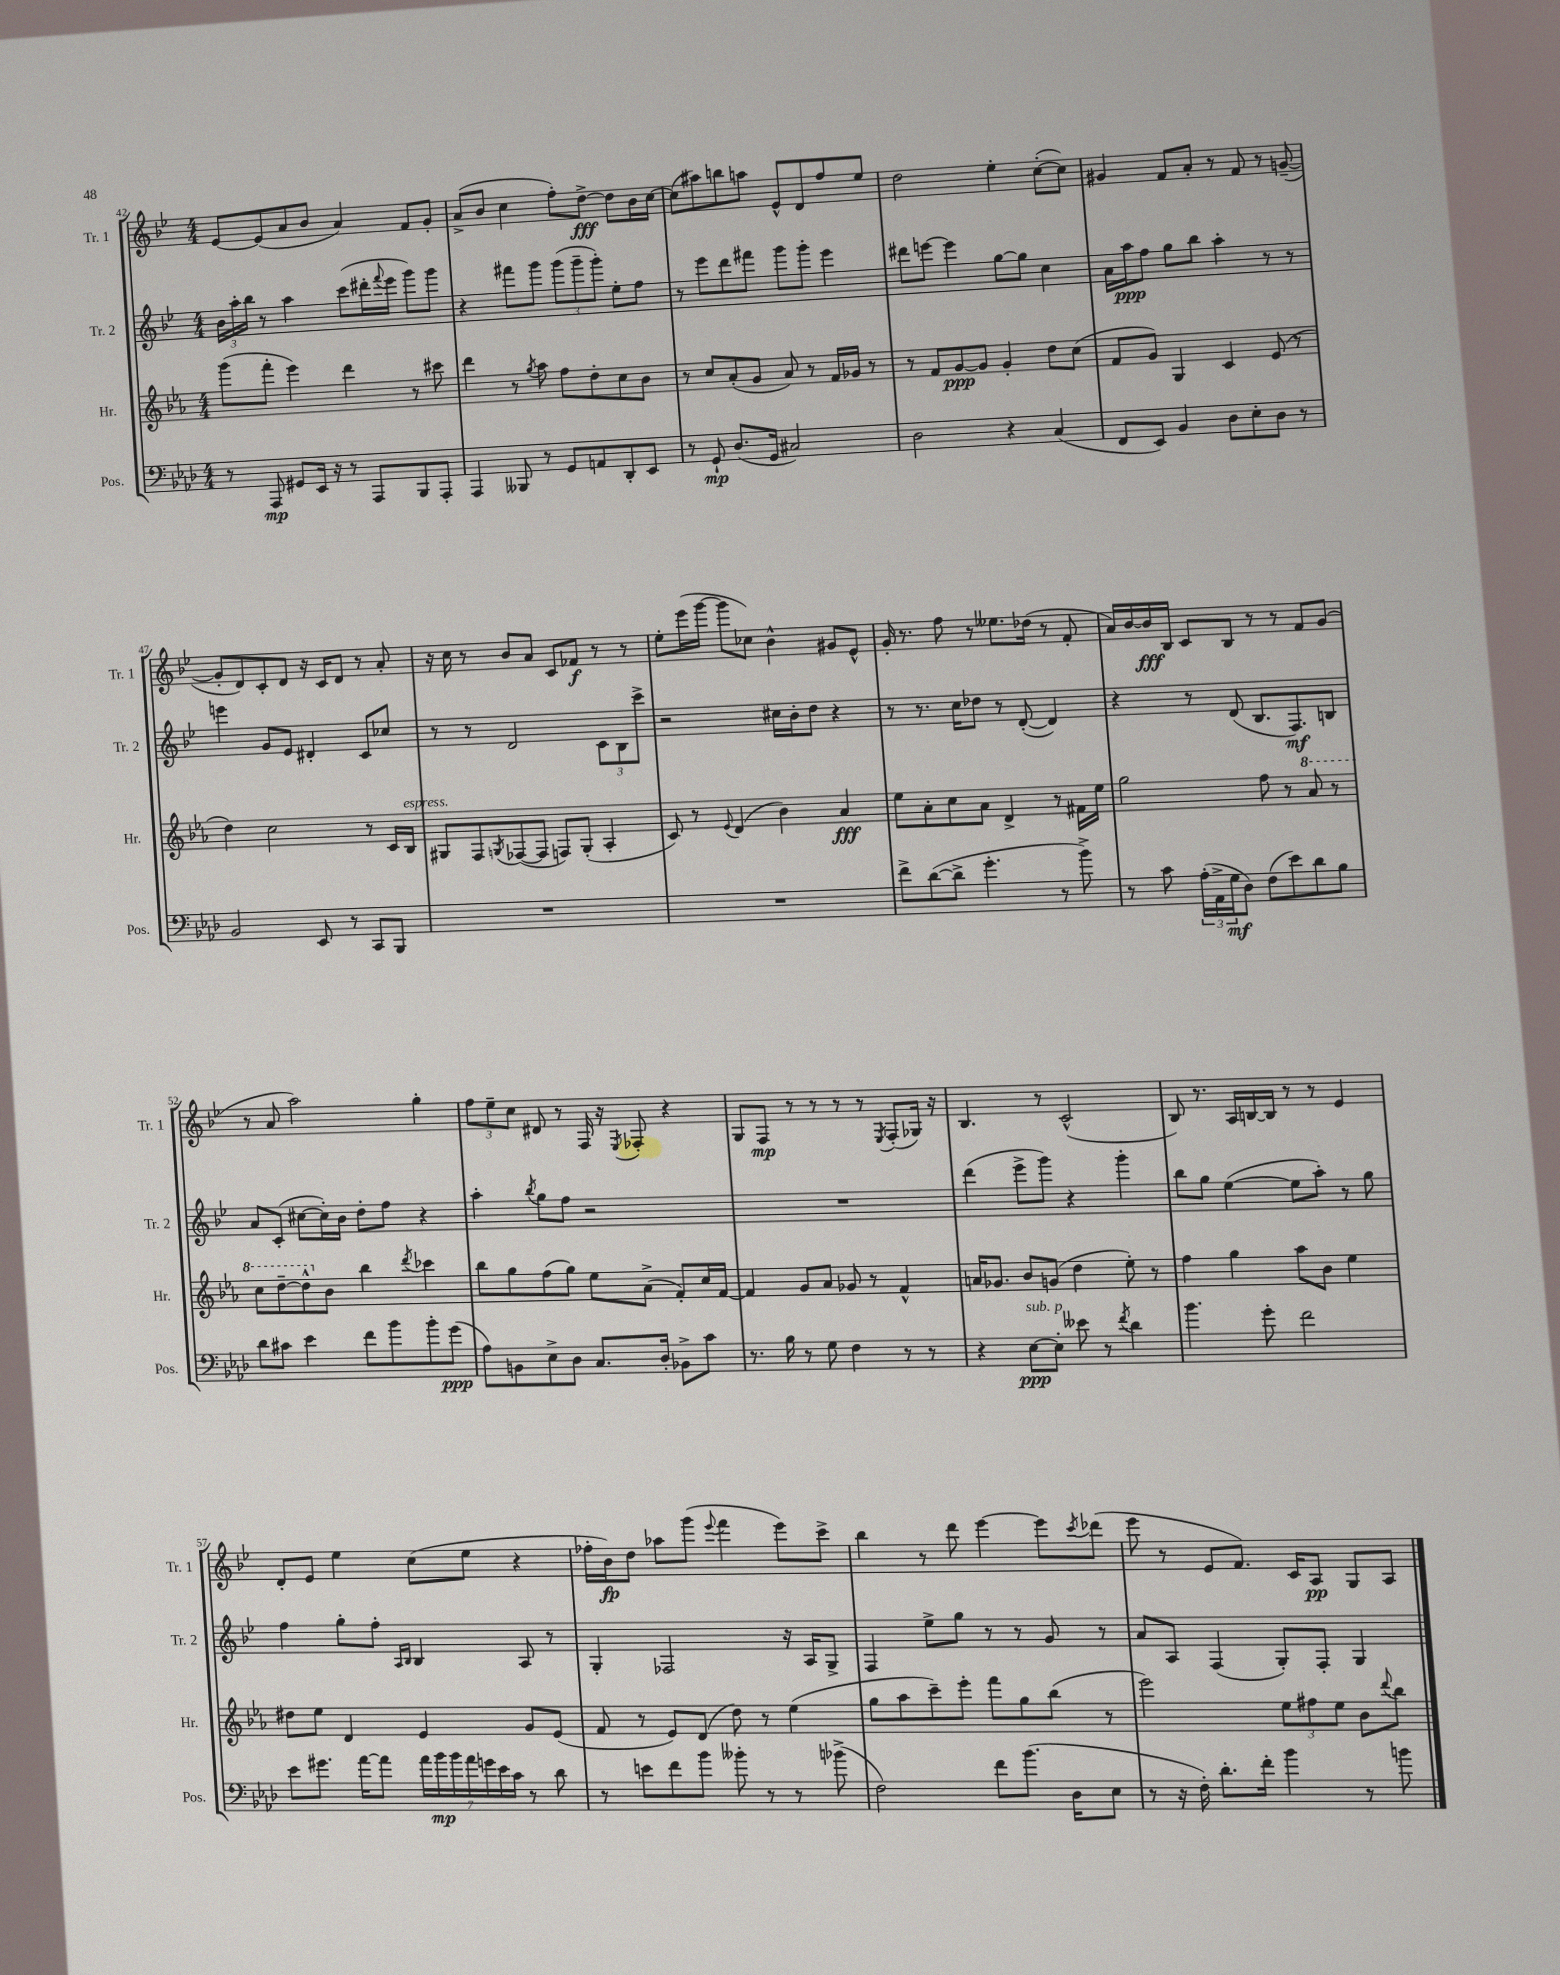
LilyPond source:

<<
\new StaffGroup <<
\new Staff = "s0" \with { instrumentName = "Tr. 1" shortInstrumentName = "Tr. 1" } {
    \clef treble \key bes \major \numericTimeSignature \time 4/4
    ees'8~ ees'8( a'8 bes'8 a'4) f'8 g'8-. |
    a'8->( bes'8 c''4 f''8-.) d''8~->\fff d''8 bes'16 c''16~ |
    c''8( ais''8) b''8 a''8 ees'8-^ d'8 f''8 ees''8 |
    d''2 ees''4-. c''8~-.( c''8) |
    gis'4 f'8 a'8-. r8 f'8 r8 g'8~--( |
    g'8-. d'8) c'8-. d'8 r16 c'16 d'8 r8 a'8-. |
    r16 c''16 r8 bes'8 a'8 c'8 fes'8\f r8 r8 |
    ees''8-. ees'''16( g'''16~ g'''8 ces''8) bes'4-^ gis'8 ees'8-^ |
    g'16-. r8. f''8 r8 eeses''8. des''16( r8 f'8-. |
    a'16) bes'16~ bes'16\fff bes16 c'8 bes8 r8 r8 f'8 g'8( |
    r8 a'8 a''2) g''4-. |
    \tuplet 3/2 { f''8 ees''8-- c''8 } dis'8 r8 f16 r16 \acciaccatura { ees8 } fes8-. r4 |
    g8 f8\mp r8 r8 r8 r8 \acciaccatura { ees8 } f8-.( ges16) r16 |
    bes4. r8 c'2-^( |
    bes8) r8. a16 b16~ b16 r8 r8 ees'4 |
    d'8-. ees'8 ees''4 c''8( ees''8 r4 |
    fes''16-. bes'16\fp) d''8 aes''8 g'''8( \appoggiatura { ees'''8 } f'''4 ees'''8) c'''8-> |
    bes''4 r8 d'''8 ees'''4~ ees'''8 \acciaccatura { c'''8 } des'''8( |
    ees'''8 r8 ees'8 f'8.) c'16 a8\pp g8 a8 \bar "|." |
}
\new Staff = "s1" \with { instrumentName = "Tr. 2" shortInstrumentName = "Tr. 2" } {
    \clef treble \key bes \major \numericTimeSignature \time 4/4
    \tuplet 3/2 { bes'16 a''16-. bes''16 } r8 a''4 c'''8( dis'''16-. \appoggiatura { f'''8 } ees'''16 g'''8) g'''8 |
    r4 fis'''8 g'''8 \tuplet 3/2 { g'''8( g'''8-- g'''8-.) } ees''8-. f''8 |
    r8 ees'''8 d'''8 fis'''8 g'''8 g'''8-. ees'''4 |
    dis'''8 e'''8~ e'''4 g''8~ g''8 c''4 |
    a'16 a''16\ppp f''8 g''8 bes''8 a''4-. r8 r8 |
    e'''4 g'8 ees'8 dis'4-. c'8 ces''8 |
    r8 r8 d'2 \tuplet 3/2 { c'8 bes8 c'''8-> } |
    r2 cis''16 bes'16-. d''8 r4 |
    r8 r8. c''16 des''8 r8 d'8~-.( d'4) |
    r4 r8 d'8( bes8. f8.\mf) b8 |
    a'8 c'8-.( cis''8~ cis''16-.) bes'16 d''8-. f''8 r4 |
    a''4-. \acciaccatura { bes''8 } g''8 f''8 r2 |
    R1 |
    d'''4( ees'''8-> g'''8) r4 g'''4-. |
    bes''8 g''8 ees''4~( ees''8 a''8-.) r8 g''8 |
    f''4 g''8-. f''8-. \grace { a16 bes16 } bes4 a8 r8 |
    g4-. fes2 r16 a16 g8-> |
    f4 ees''8-> g''8 r8 r8 g'8 r8 |
    a'8 a8 f4( g8-.) f8-. g4 \bar "|." |
}
\new Staff = "s2" \with { instrumentName = "Hr." shortInstrumentName = "Hr." } {
    \clef treble \key ees \major \numericTimeSignature \time 4/4
    g'''8( f'''8-. ees'''4) d'''4 r8 cis'''8 |
    d'''4 r8 \acciaccatura { g''8 } aes''8 f''8 d''8-. c''8 bes'8 |
    r8 c''8 aes'8-.( g'8 aes'8) r8 f'16 ges'16 r8 |
    r8 f'8 g'8~\ppp g'8 g'4-. d''8 c''8( |
    f'8 g'8) g4 c'4 ees'8( r8 |
    d''4) c''2 r8 c'16 bes16^\markup { \italic "espress." } |
    gis8 f8 \acciaccatura { g8 } fes8~( fes8 f8) g8-.( aes4-. |
    c'8) r8 \appoggiatura { ees'8 } d'4( bes'4) aes'4\fff |
    ees''8 aes'8-. c''8 aes'8 d'4-> r8 fis'16 ees''16 |
    g''2 f''8 r8 \ottava #1 aes''8 r8 |
    c'''8 d'''8~-- d'''8-^ \ottava #0 bes'8 bes''4 \acciaccatura { d'''8 } ces'''4 |
    bes''8 g''8 f''8( g''8) ees''8 aes'8->( f'8-.) c''16 f'16~ |
    f'4 g'8 aes'8 ges'8 r8 f'4-^ |
    a'16 ges'8. bes'8 g'8( d''4 ees''8-.) r8 |
    f''4 g''4 aes''8 bes'8 ees''4 |
    dis''8 ees''8 d'4 ees'4 g'8 ees'8( |
    f'8 r8 ees'8) d'8( d''8) r8 ees''4( |
    g''8 aes''8 c'''8--) ees'''8-. f'''8 g''8 bes''8( r8 |
    ees'''2) \tuplet 3/2 { ees''8 fis''8 ees''8 } bes'8 \appoggiatura { d'''8 } bes''8 \bar "|." |
}
\new Staff = "s3" \with { instrumentName = "Pos." shortInstrumentName = "Pos." } {
    \clef bass \key aes \major \numericTimeSignature \time 4/4
    r8 aes,,8\mp gis,8 ees,16 r16 r8 aes,,8 bes,,8 aes,,8-. |
    aes,,4 beses,,8 r8 g,8 a,8 des,8-. ees,8 |
    r8 g,8-!\mp des8.( g,16 cis2) |
    des2 r4 c4( |
    f,8 ees,8) bes,4 des8 ees8-. des8 r8 |
    bes,2 ees,8 r8 c,8 bes,,8 |
    R1 |
    R1 |
    f'8-> des'8~( des'8-> g'4.-. r8 bes'8->) |
    r8 c'8 \tuplet 3/2 { aes16-.( aes,16-> g16\mf } des8) f8( ees'8) des'8 bes8 |
    des'8 cis'8 ees'4 f'8 bes'8 bes'8-. g'8\ppp( |
    aes8) b,8 ees8-> des8 c8. des16-. bes,8-> c'8 |
    r8. bes16 r8 g8 f4 r8 r8 |
    r4 ees8~\ppp^\markup { \italic "sub. p" } ees8-. eeses'8 r8 \acciaccatura { f'8 } des'4 |
    bes'4. g'8-. f'2 |
    ees'8 gis'8. aes'16~ aes'8 \tuplet 7/4 { aes'16 bes'16\mp bes'16 aes'16 g'16 ees'16 c'16 } r8 des'8 |
    r8 e'8 f'8 bes'8 beses'8-. r8 r8 bes'8->( |
    f2) f'8 bes'8.( des16 ees8 |
    r8 r16 f16-.) des'8.-. f'16-. bes'4 r8 b'8 \bar "|." |
}
>>
>>
\layout { \context { \Score currentBarNumber = #42 } }
